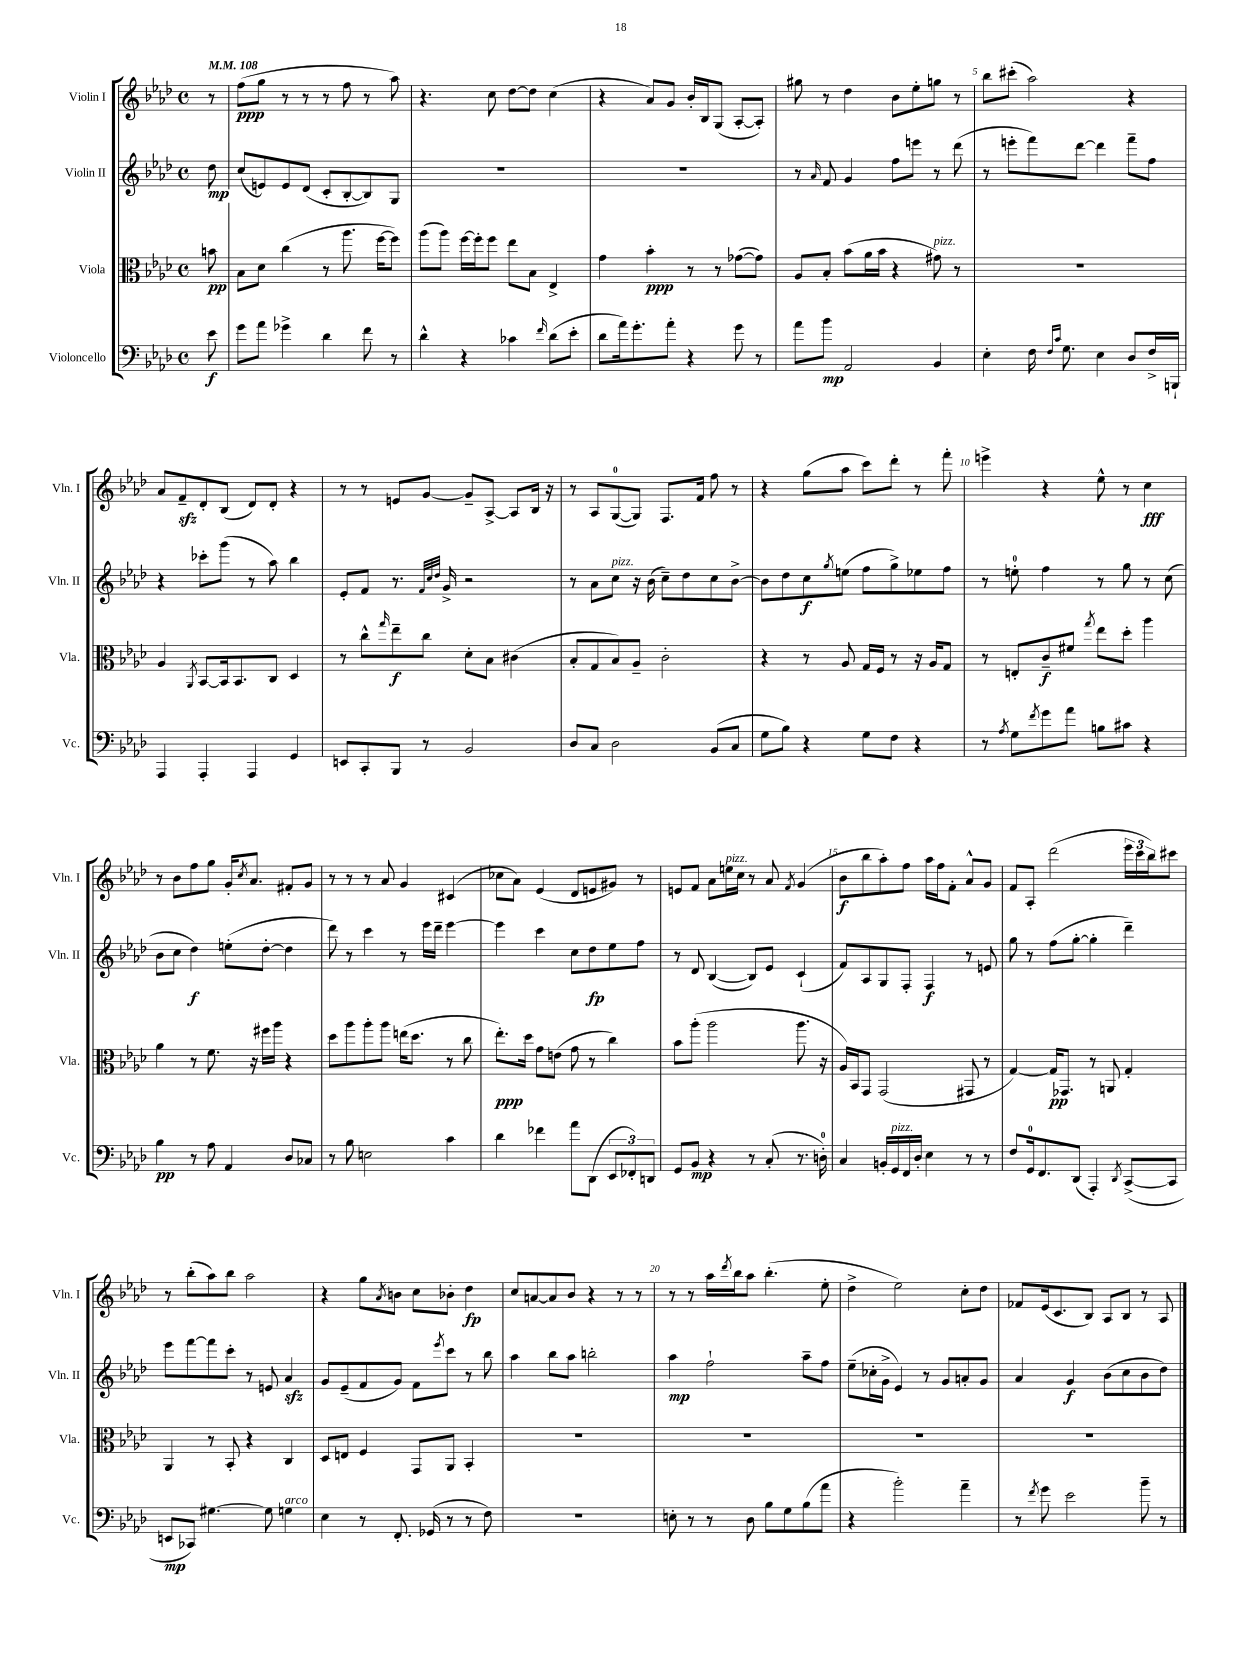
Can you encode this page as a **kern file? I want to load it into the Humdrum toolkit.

**kern	**dynam	**kern	**dynam	**kern	**dynam	**kern	**dynam
*part4	*part4	*part3	*part3	*part2	*part2	*part1	*part1
*staff4	*staff4	*staff3	*staff3	*staff2	*staff2	*staff1	*staff1
*I"Violoncello	*	*I"Viola	*	*I"Violin II	*	*I"Violin I	*
*I'Vc.	*	*I'Vla.	*	*I'Vln. II	*	*I'Vln. I	*
*clefF4	*	*clefC3	*	*clefG2	*	*clefG2	*
*k[b-e-a-d-]	*	*k[b-e-a-d-]	*	*k[b-e-a-d-]	*	*k[b-e-a-d-]	*
*M4/4	*	*M4/4	*	*M4/4	*	*M4/4	*
*met(c)	*	*met(c)	*	*met(c)	*	*met(c)	*
*MM108	*	*MM108	*	*MM108	*	*MM108	*
=	=	=	=	=	=	=	=
8e-\	f	8bn\	pp	8dd-\	mp	8r	.
=1	=1	=1	=1	=1	=1	=1	=1
8g\L	.	8B-\L	.	(8cc/L	.	(8ff\L	ppp
8a-\J	.	8d-\J	.	8en/)	.	8gg\J	.
4g-X^\	.	(4cc\	.	8e/	.	8r	.
.	.	.	.	(8d-/J	.	8r	.
4d-\	.	8r	.	8c'/L	.	8r	.
.	.	8.aa-\	.	[8B-'/	.	8ff\	.
8f\	.	.	.	8B-/])	.	8r	.
.	.	[16ff\KL	.	.	.	.	.
8r	.	8ff\J])	.	8G/J	.	8aa-\)	.
=2	=2	=2	=2	=2	=2	=2	=2
4d-^^\	.	(8aa-\L	.	1r	.	4.r	.
.	.	8aa-\J)	.	.	.	.	.
4r	.	[16ff\LL	.	.	.	.	.
.	.	16ff'\J]	.	.	.	.	.
.	.	8ff\J	.	.	.	8cc\	.
4c-X\	.	8ee-\L	.	.	.	[8dd-\L	.
.	.	8B-\J	.	.	.	8dd-\J]	.
16qqf/	.	.	.	.	.	.	.
(8d-\L	.	4E-^/	.	.	.	(4cc\	.
8e-'\J	.	.	.	.	.	.	.
=3	=3	=3	=3	=3	=3	=3	=3
8d-\L	.	4g\	.	1r	.	4r	.
16a-\k)	.	.	.	.	.	.	.
8.g'\	.	.	.	.	.	.	.
.	.	4b-'\	ppp	.	.	8a-/L)	.
8a-'\J	.	.	.	.	.	8g/J	.
4r	.	8r	.	.	.	16b-'/LL	.
.	.	.	.	.	.	16B-/J	.
.	.	8r	.	.	.	(8G/J	.
8g\	.	([8g-X\L	.	.	.	[8A-'/L	.
8r	.	8g-\J])	.	.	.	8A-'/J])	.
=4	=4	=4	=4	=4	=4	=4	=4
8a-\L	.	8A-/L	.	8r	.	8gg#X\	.
.	.	.	.	16qqa-/	.	.	.
8b-\J	mp	8B-'/J	.	8f/	.	8r	.
2AA-/	.	(8b-\L	.	4g/	.	4dd-\	.
.	.	16a-\L	.	.	.	.	.
.	.	16b-\JJ	.	.	.	.	.
.	.	4r	.	8ff\L	.	8b-\L	.
.	.	.	.	8eeen\J	.	8ee-'\	.
!	!	!LO:TX:a:i:t=pizz.	!	!	!	!	!
4BB-/	.	8g#X\)	.	8r	.	8ggn\J	.
.	.	8r	.	(8ddd-\	.	8r	.
=5	=5	=5	=5	=5	=5	=5	=5
4E-'\	.	1r	.	8r	.	8bb-\L	.
.	.	.	.	8eeen'\L	.	(8ccc#X'\J	.
16F\	.	.	.	8fff\)	.	2aa-\)	.
16qqF/LL	.	.	.	.	.	.	.
16qqc/JJ	.	.	.	.	.	.	.
8.G\	.	.	.	.	.	.	.
.	.	.	.	[8ddd-\J	.	.	.
4E-\	.	.	.	4ddd-\]	.	.	.
8D-/L	.	.	.	8fff~\L	.	4r	.
16F^/L	.	.	.	8ff\J	.	.	.
16BBBn`/JJ	.	.	.	.	.	.	.
!!LO:LB:g=z
=6	=6	=6	=6	=6	=6	=6	=6
4AAA-/	.	4A-/	.	4r	.	8a-/L	.
.	.	.	.	.	.	8fzz~/	.
.	.	8qAA-/	.	.	.	.	.
4AAA-'/	.	[8BB-/L	.	8ccc-X'\L	.	8d-'/	.
.	.	16BB-/k]	.	(8ggg\J	.	(8B-/J	.
.	.	8.BB-/	.	.	.	.	.
4AAA-/	.	.	.	8r	.	8d-/L)	.
.	.	8C/J	.	8aa-\)	.	8d-'/J	.
4GG/	.	4D-/	.	4bb-\	.	4r	.
=7	=7	=7	=7	=7	=7	=7	=7
8EEn/L	.	8r	.	8e-'/L	.	8r	.
8CC'/	.	8cc^^\L	.	8f/J	.	8r	.
.	.	16qqgg/	.	.	.	.	.
8BBB-/J	.	8ee-~\	f	8.r	.	8en/L	.
8r	.	8cc\J	.	.	.	[8g/J	.
.	.	.	.	32qqf/LLL	.	.	.
.	.	.	.	32qqcc/	.	.	.
.	.	.	.	32qqdd-/JJJ	.	.	.
.	.	.	.	16g^/	.	.	.
2BB-/	.	8d-'\L	.	2r	.	8g~/L]	.
.	.	8B-\J	.	.	.	[8A-^/J	.
.	.	(4c#X\	.	.	.	8A-/L]	.
.	.	.	.	.	.	16B-/Jk	.
.	.	.	.	.	.	16r	.
=8	=8	=8	=8	=8	=8	=8	=8
8D-/L	.	8B-'/L	.	8r	.	8r	.
8C/J	.	8G/	.	8a-\L	.	8A-/L	.
!	!	!	!	!LO:TX:a:i:t=pizz.	!	!	!
2D-\	.	8B-/)	.	8cc\J	.	([8G/	.
.	.	8A-~/J	.	16r	.	8G/J])	.
.	.	.	.	(16b-\	.	.	.
.	.	2c'\	.	8cc~\L)	.	8.F/L	.
.	.	.	.	8dd-\	.	.	.
.	.	.	.	.	.	16f/Jk	.
(8BB-/L	.	.	.	8cc\	.	8ff\	.
8C/J	.	.	.	[8b-^\J	.	8r	.
=9	=9	=9	=9	=9	=9	=9	=9
8G\L	.	4r	.	8b-\L]	.	4r	.
8B-\J)	.	.	.	8dd-\	.	.	.
4r	.	8r	.	8cc\	f	(8gg\L	.
.	.	.	.	8qgg/	.	.	.
.	.	8A-/	.	(8een\J	.	8aa-\J	.
8G\L	.	16G/LL	.	8ff\L	.	8ccc\L)	.
.	.	16F/JJ	.	.	.	.	.
8F\J	.	8r	.	8gg^\)	.	8ddd-'\J	.
4r	.	16r	.	8ee-X\	.	8r	.
.	.	16A-/KL	.	.	.	.	.
.	.	8G/J	.	8ff\J	.	8fff'\	.
=10	=10	=10	=10	=10	=10	=10	=10
8r	.	8r	.	8r	.	4eeen^\	.
8qA-/	.	.	.	.	.	.	.
8G\L	.	8En'/L	.	8een'\	.	.	.
8qf/	.	.	.	.	.	.	.
8g\	.	8c~/	f	4ff\	.	4r	.
8a-\J	.	8f#X/J	.	.	.	.	.
.	.	8qgg/	.	.	.	.	.
8Bn\L	.	8ee-\L	.	8r	.	8ee-^^\	.
8c#X\J	.	8dd-'\J	.	8gg\	.	8r	.
4r	.	4aa-\	.	8r	.	4cc\	fff
.	.	.	.	(8cc\	.	.	.
!!LO:LB:g=z
=11	=11	=11	=11	=11	=11	=11	=11
4B-\	pp	4a-\	.	8b-\L	.	8r	.
.	.	.	.	8cc\J	.	8b-\L	.
8r	.	8r	.	4dd-\)	f	8ff\	.
8A-\	.	8.f\	.	.	.	8gg\J	.
4AA-/	.	.	.	(8een'\L	.	16g'/KL	.
.	.	.	.	.	.	8qcc/	.
.	.	16r	.	.	.	8.a-/J	.
.	.	16ff#X\LL	.	[8dd-'\J	.	.	.
.	.	16aa-\JJ	.	.	.	.	.
8D-/L	.	4r	.	4dd-\]	.	8f#X'/L	.
8C-X/J	.	.	.	.	.	8g/J	.
=12	=12	=12	=12	=12	=12	=12	=12
8r	.	8dd-\L	.	8ddd-\)	.	8r	.
8B-\	.	8aa-\	.	8r	.	8r	.
2En\	.	8aa-'\	.	4ccc\	.	8r	.
.	.	8aa-\J	.	.	.	8a-/	.
.	.	(16een\KL	.	8r	.	4g/	.
.	.	8.dd-\J	.	.	.	.	.
.	.	.	.	16eee-\LL	.	.	.
.	.	.	.	16ddd-~\JJ	.	.	.
4c\	.	8r	.	[4eee-\	.	(4c#X/	.
.	.	8cc\	.	.	.	.	.
=13	=13	=13	=13	=13	=13	=13	=13
4d-\	.	8.ee-'\L)	ppp	4eee-\]	.	8cc-X\L	.
.	.	.	.	.	.	8a-\J)	.
.	.	16dd-\Jk	.	.	.	.	.
4f-X\	.	8g\L	.	4ccc\	.	(4e-/	.
.	.	(8en\J	.	.	.	.	.
8a-\L	.	8g\	.	8cc\L	.	8d-/L	.
(8DD-\J	.	8r	.	8dd-\	fp	8en/	.
12EE-/L	.	4cc\)	.	8ee-\	.	8g#X/J)	.
12FF-X'/)	.	.	.	.	.	.	.
.	.	.	.	8ff\J	.	8r	.
12DDn/J	.	.	.	.	.	.	.
=14	=14	=14	=14	=14	=14	=14	=14
8GG/L	.	8b-\L	.	8r	.	8en/L	.
8BB-/J	mp	(8aa-'\J	.	8d-/	.	8f/J	.
4r	.	2aa-\	.	([4B-/	.	8a-\L	.
!	!	!	!	!	!	!LO:TX:a:i:t=pizz.	!
.	.	.	.	.	.	16een\L	.
.	.	.	.	.	.	16cc\JJ	.
8r	.	.	.	8B-/L])	.	8r	.
(8C'/	.	.	.	8e-/J	.	8a-/	.
.	.	.	.	.	.	8qf/	.
8.r	.	8.aa-\	.	(4c`/	.	(4g/	.
16Dn'\)	.	16r	.	.	.	.	.
=15	=15	=15	=15	=15	=15	=15	=15
4C/	.	16A-/LL)	.	8f/L)	.	8b-\L	f
.	.	16BB-/J	.	.	.	.	.
.	.	8GG/J	.	8A-/	.	8bb-\	.
16BBn'/LL	.	(2GG/	.	8G/	.	8aa-'\)	.
!LO:TX:a:i:t=pizz.	!	!	!	!	!	!	!
16GG/	.	.	.	.	.	.	.
16FF/	.	.	.	8F'/J	.	8ff\J	.
16D-'/JJ	.	.	.	.	.	.	.
4E-\	.	.	.	4F/	f	16aa-\LL	.
.	.	.	.	.	.	16ff\J	.
.	.	.	.	.	.	8f'\J	.
8r	.	8GG#X/	.	8r	.	8a-^^/L	.
8r	.	8r	.	8en/	.	8g/J	.
=16	=16	=16	=16	=16	=16	=16	=16
8F/L	.	[4G/)	.	8gg\	.	8f/L	.
16GG/k	.	.	.	8r	.	8A-'/J	.
8.FF/	.	.	.	.	.	.	.
.	.	16G/KL]	pp	(8ff\L	.	(2ddd-\	.
.	.	8.GG-X/J	.	.	.	.	.
(8DD-/J	.	.	.	[8gg'\J	.	.	.
4AAA-'/)	.	8r	.	4gg'\]	.	.	.
.	.	8AAn/	.	.	.	.	.
8qDD-/	.	.	.	.	.	.	.
([8CC^/L	.	4G'/	.	4ddd-~\)	.	24eee-\LL	.
.	.	.	.	.	.	24ccc\	.
.	.	.	.	.	.	24bb-\J)	.
8CC/J]	.	.	.	.	.	8ccc#X\J	.
!!LO:LB:g=z
=17	=17	=17	=17	=17	=17	=17	=17
8EEn/L	mp	4AA-/	.	8eee-\L	.	8r	.
8CC-X/J)	.	.	.	[8fff\	.	(8bb-'\L	.
[4.G#X\	.	8r	.	8fff\]	.	8aa-\)	.
.	.	8BB-'/	.	8ccc'\J	.	8bb-\J	.
.	.	4r	.	8r	.	2aa-\	.
8G#\]	.	.	.	8en/	.	.	.
!LO:TX:a:i:t=arco	!	!	!	!	!	!	!
4Gn\	.	4C/	.	4a-zz/	.	.	.
=18	=18	=18	=18	=18	=18	=18	=18
4E-\	.	8D-/L	.	8g/L	.	4r	.
.	.	8En/J	.	(8e-~/	.	.	.
8r	.	4F/	.	8f/	.	8gg\L	.
.	.	.	.	.	.	8qa-/	.
8.FF'/	.	.	.	8g/J)	.	8bn\J	.
.	.	8GG/L	.	8f\L	.	8cc\L	.
(16GG-X/	.	.	.	.	.	.	.
.	.	.	.	8qeee-/	.	.	.
8r	.	8AA-/J	.	8ccc\J	.	8b-X'\J	.
8r	.	4BB-'/	.	8r	.	4dd-\	fp
8F\)	.	.	.	8bb-\	.	.	.
=19	=19	=19	=19	=19	=19	=19	=19
1r	.	1r	.	4aa-\	.	8cc/L	.
.	.	.	.	.	.	[8an/	.
.	.	.	.	8bb-\L	.	8a/]	.
.	.	.	.	8aa-\J	.	8b-/J	.
.	.	.	.	2bbn'\	.	4r	.
.	.	.	.	.	.	8r	.
.	.	.	.	.	.	8r	.
=20	=20	=20	=20	=20	=20	=20	=20
8En'\	.	1r	.	4aa-\	mp	8r	.
8r	.	.	.	.	.	8r	.
8r	.	.	.	2ff`\	.	16aa-\LL	.
.	.	.	.	.	.	8qddd-/	.
.	.	.	.	.	.	16bb-\J	.
8D-\	.	.	.	.	.	8aa-\J	.
8B-\L	.	.	.	.	.	(4.bb-'\	.
8G\	.	.	.	.	.	.	.
(8B-\	.	.	.	8aa-~\L	.	.	.
8a-\J	.	.	.	8ff\J	.	8ee-'\	.
=21	=21	=21	=21	=21	=21	=21	=21
4r	.	1r	.	(8ee-~\L	.	4dd-^\	.
.	.	.	.	16cc-X'\L	.	.	.
.	.	.	.	16g^\JJ	.	.	.
2b-'\)	.	.	.	4e-/)	.	2ee-\)	.
.	.	.	.	8r	.	.	.
.	.	.	.	8g/L	.	.	.
4a-~\	.	.	.	8an'/	.	8cc'\L	.
.	.	.	.	8g/J	.	8dd-\J	.
=22	=22	=22	=22	=22	=22	=22	=22
8r	.	1r	.	4a-/	.	8f-X/L	.
8qf/	.	.	.	.	.	.	.
8g\	.	.	.	.	.	(16e-/k	.
.	.	.	.	.	.	8.c/	.
2e-\	.	.	.	4g/	f	.	.
.	.	.	.	.	.	8B-/J)	.
.	.	.	.	(8b-\L	.	8A-/L	.
.	.	.	.	8cc\	.	8B-/J	.
8b-~\	.	.	.	8b-\	.	8r	.
8r	.	.	.	8dd-\J)	.	8A-/	.
==	==	==	==	==	==	==	==
*-	*-	*-	*-	*-	*-	*-	*-
